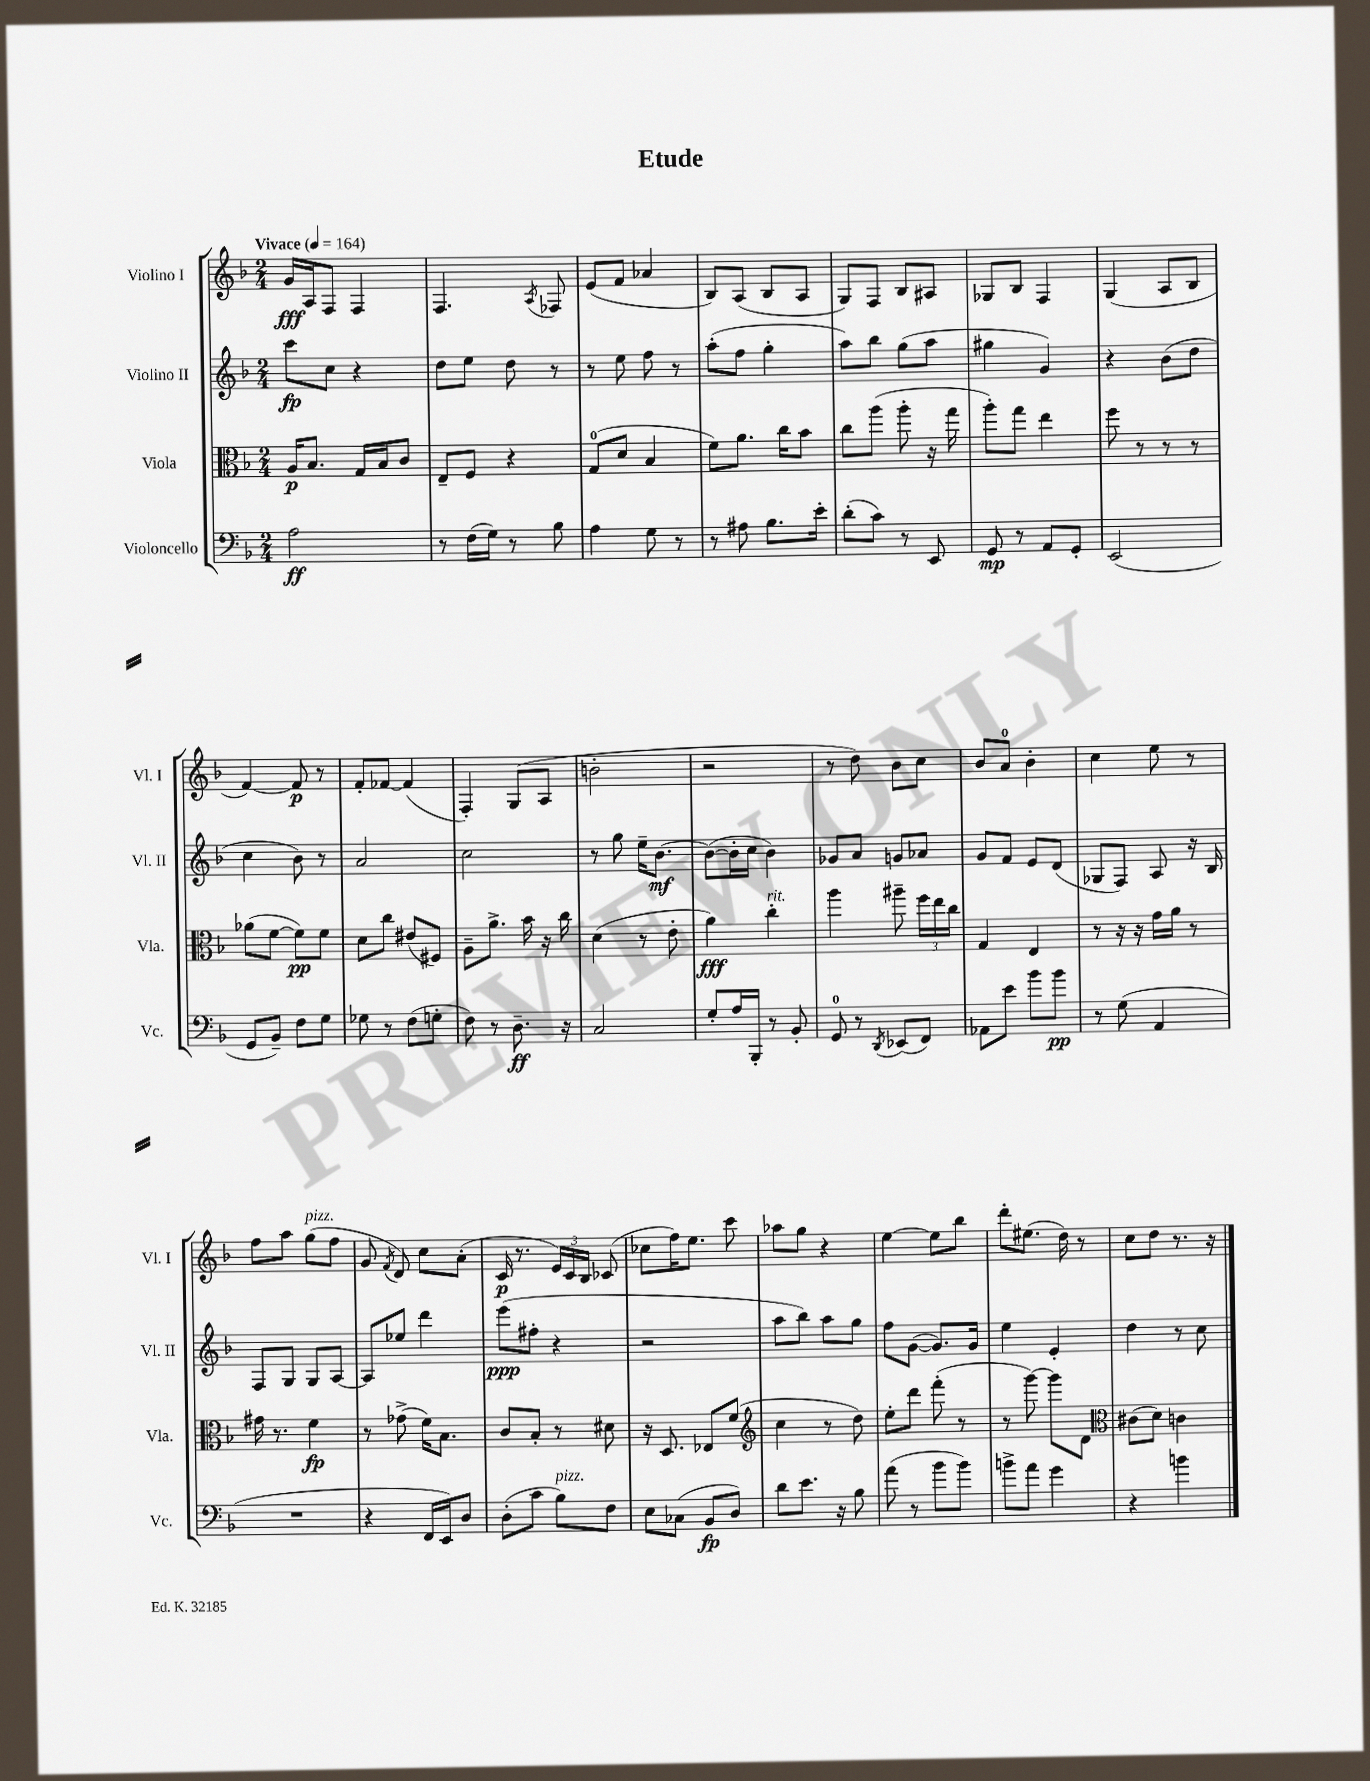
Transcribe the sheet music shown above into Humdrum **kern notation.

**kern	**kern	**kern	**kern
*staff4	*staff3	*staff2	*staff1
*clefF4	*clefC3	*clefG2	*clefG2
*k[b-]	*k[b-]	*k[b-]	*k[b-]
*M2/4	*M2/4	*M2/4	*M2/4
*MM164	*MM164	*MM164	*MM164
2A\	16A/LK	8ccc\L	16g/LL
.	8.B-/J	.	16A/J
.	.	8cc\J	8F/J
.	16G/LL	4r	4F/
.	16B-/J	.	.
.	8c/J	.	.
=	=	=	=
8r	8E~/L	8dd\L	4.F/
(16F\LL	8F/J	8ee\J	.
16G\JJ)	.	.	.
8r	4r	8dd\	.
.	.	.	8qA/
8B-\	.	8r	8F-/
=	=	=	=
4A\	(8G/L	8r	(8e/L
.	8d/J	8ee\	8f/J
8G\	4B-/	8ff\	4a-/
8r	.	8r	.
=	=	=	=
8r	8f\L)	(8aa'\L	8B-/L)
8A#\	8.a\J	8ff\J	(8A/J
8.B-\L	.	4gg'\	8B-/L
.	16cc\LK	.	.
.	8b-\J	.	8A/J
16e'\Jk	.	.	.
=	=	=	=
(8d'\L	8cc\L	8aa\L)	8G/L)
8c\J)	(8aa\J	8bb-\J	8F/J
8r	8aa'\	(8gg\L	8B-/L
8EE/	16r	8aa\J	8A#/J
.	16gg\	.	.
=	=	=	=
8GG/	8aa'\L)	4gg#\	8G-/L
8r	8gg\J	.	8B-/J
8AA/L	4ee\	4g/)	4F/
8GG'/J	.	.	.
=	=	=	=
(2EE/	8ff\	4r	(4G/
.	8r	.	.
.	8r	(8b-\L	8A/L
.	8r	8dd\J	8B-/J
=	=	=	=
8GG/L	(8a-\L	4cc\	[4f/)
8BB-~/J)	[8f\J	.	.
8F\L	8f\]L)	8b-\)	8f/]
8G\J	8f\J	8r	8r
=	=	=	=
8G-\	8d\L	2a/	8f'/L
8r	8cc\J	.	[8f-/J
(8F\L	(8e#/L	.	(4f-/]
8G'\J	8F#/J)	.	.
=	=	=	=
8F\)	8A~\L	2cc\	4F'/)
8r	8.a^\J	.	.
8.D~\	.	.	(8G/L
.	16b-\	.	.
.	16r	.	8A/J
16r	16cc\	.	.
=	=	=	=
2C/	(4d\	8r	2b'\
.	.	8gg\	.
.	8r	16ee~\LK	.
.	.	[8.b-\J	.
.	8e'\	.	.
=	=	=	=
8G'/L	4a\)	(8b-\_L	2r
16A/L	.	16b-'\]L	.
16BBB-'/JJ	.	16cc\JJ	.
8r	4cc'\	4b-\)	.
8BB-'/	.	.	.
=	=	=	=
8GG/	4aa\	8g-/L	8r
8r	.	8a/J	8dd\)
8qDD/	.	.	.
(8EE-/L	8aa#~\	8g/L	8b-\L
8FF/J)	24ff\LL	8a-/J	8cc\J
.	24ee\	.	.
.	24cc\JJ	.	.
=	=	=	=
8AA-\L	4G/	8g/L	8b-/L
8e\J	.	8f/J	8a/J
8b-\L	4E/	8e/L	4b-'\
8b-\J	.	(8d/J	.
=	=	=	=
8r	8r	8G-/L	4cc\
(8G\	16r	8F/J)	.
.	16r	.	.
4AA/	16g\LL	8A/	8ee\
.	16a\JJ	.	.
.	8r	16r	8r
.	.	16B-/	.
=	=	=	=
2r	16g#\	8F/L	8ff\L
.	8.r	.	.
.	.	8G/J	8aa\J
.	4f\	8G/L	(8gg\L
.	.	[8A/J	8ff\J
=	=	=	=
4r	8r	8A/]L	8g/
.	.	.	8qf/
.	(8g-^\	8ee-/J	8d/)
16FF/LL	16f\LK)	4ddd\	8cc\L
16EE/J)	8.B-\J	.	.
8D/J	.	.	(8a'\J
=	=	=	=
(8D'\L	8c/L	(8eee\L	16c/
.	.	.	8.r
8c\J	8B-'/J	8ff#'\J	.
8B-\L)	8r	4r	24e/LL)
.	.	.	24c/
.	.	.	24B-/JJ
8F\J	8d#\	.	(8c-/
=	=	=	=
8E\L	16r	2r	8cc-\L
.	8.D/	.	.
(8C-\J	.	.	16ff\K)
.	.	.	8.ee\J
8BB-/L	8E-/L	.	.
8D/J)	(8f/J	.	8ccc\
=	=	=	=
*	*clefG2	*	*
8d\L	4cc\	8aa\L	8aa-\L
8.e\J	.	8bb-\J)	8gg\J
.	8r	8aa\L	4r
16r	.	.	.
8B-\	8dd\)	8gg\J	.
=	=	=	=
(8a\	8ee'\L	8ff\L	[4ee\
8r	8ddd\J	([8g\J	.
8b-\L	(8fff'\	8.g/]L)	8ee\]L
8b-\J)	8r	.	8bb-\J
.	.	16g/Jk	.
=	=	=	=
8b^\L	8r	4ee\	8ddd'\L
8a\J	[8ggg\)	.	(8.ee#\J
4g\	8ggg\]L	4e'/	.
.	.	.	16dd\)
.	8d\J	.	8r
=	=	=	=
*	*clefC3	*	*
4r	(8c#\L	4dd\	8cc\L
.	8d\J)	.	8dd\J
4b\	4c\	8r	8.r
.	.	8cc\	.
.	.	.	16r
==	==	==	==
*-	*-	*-	*-
